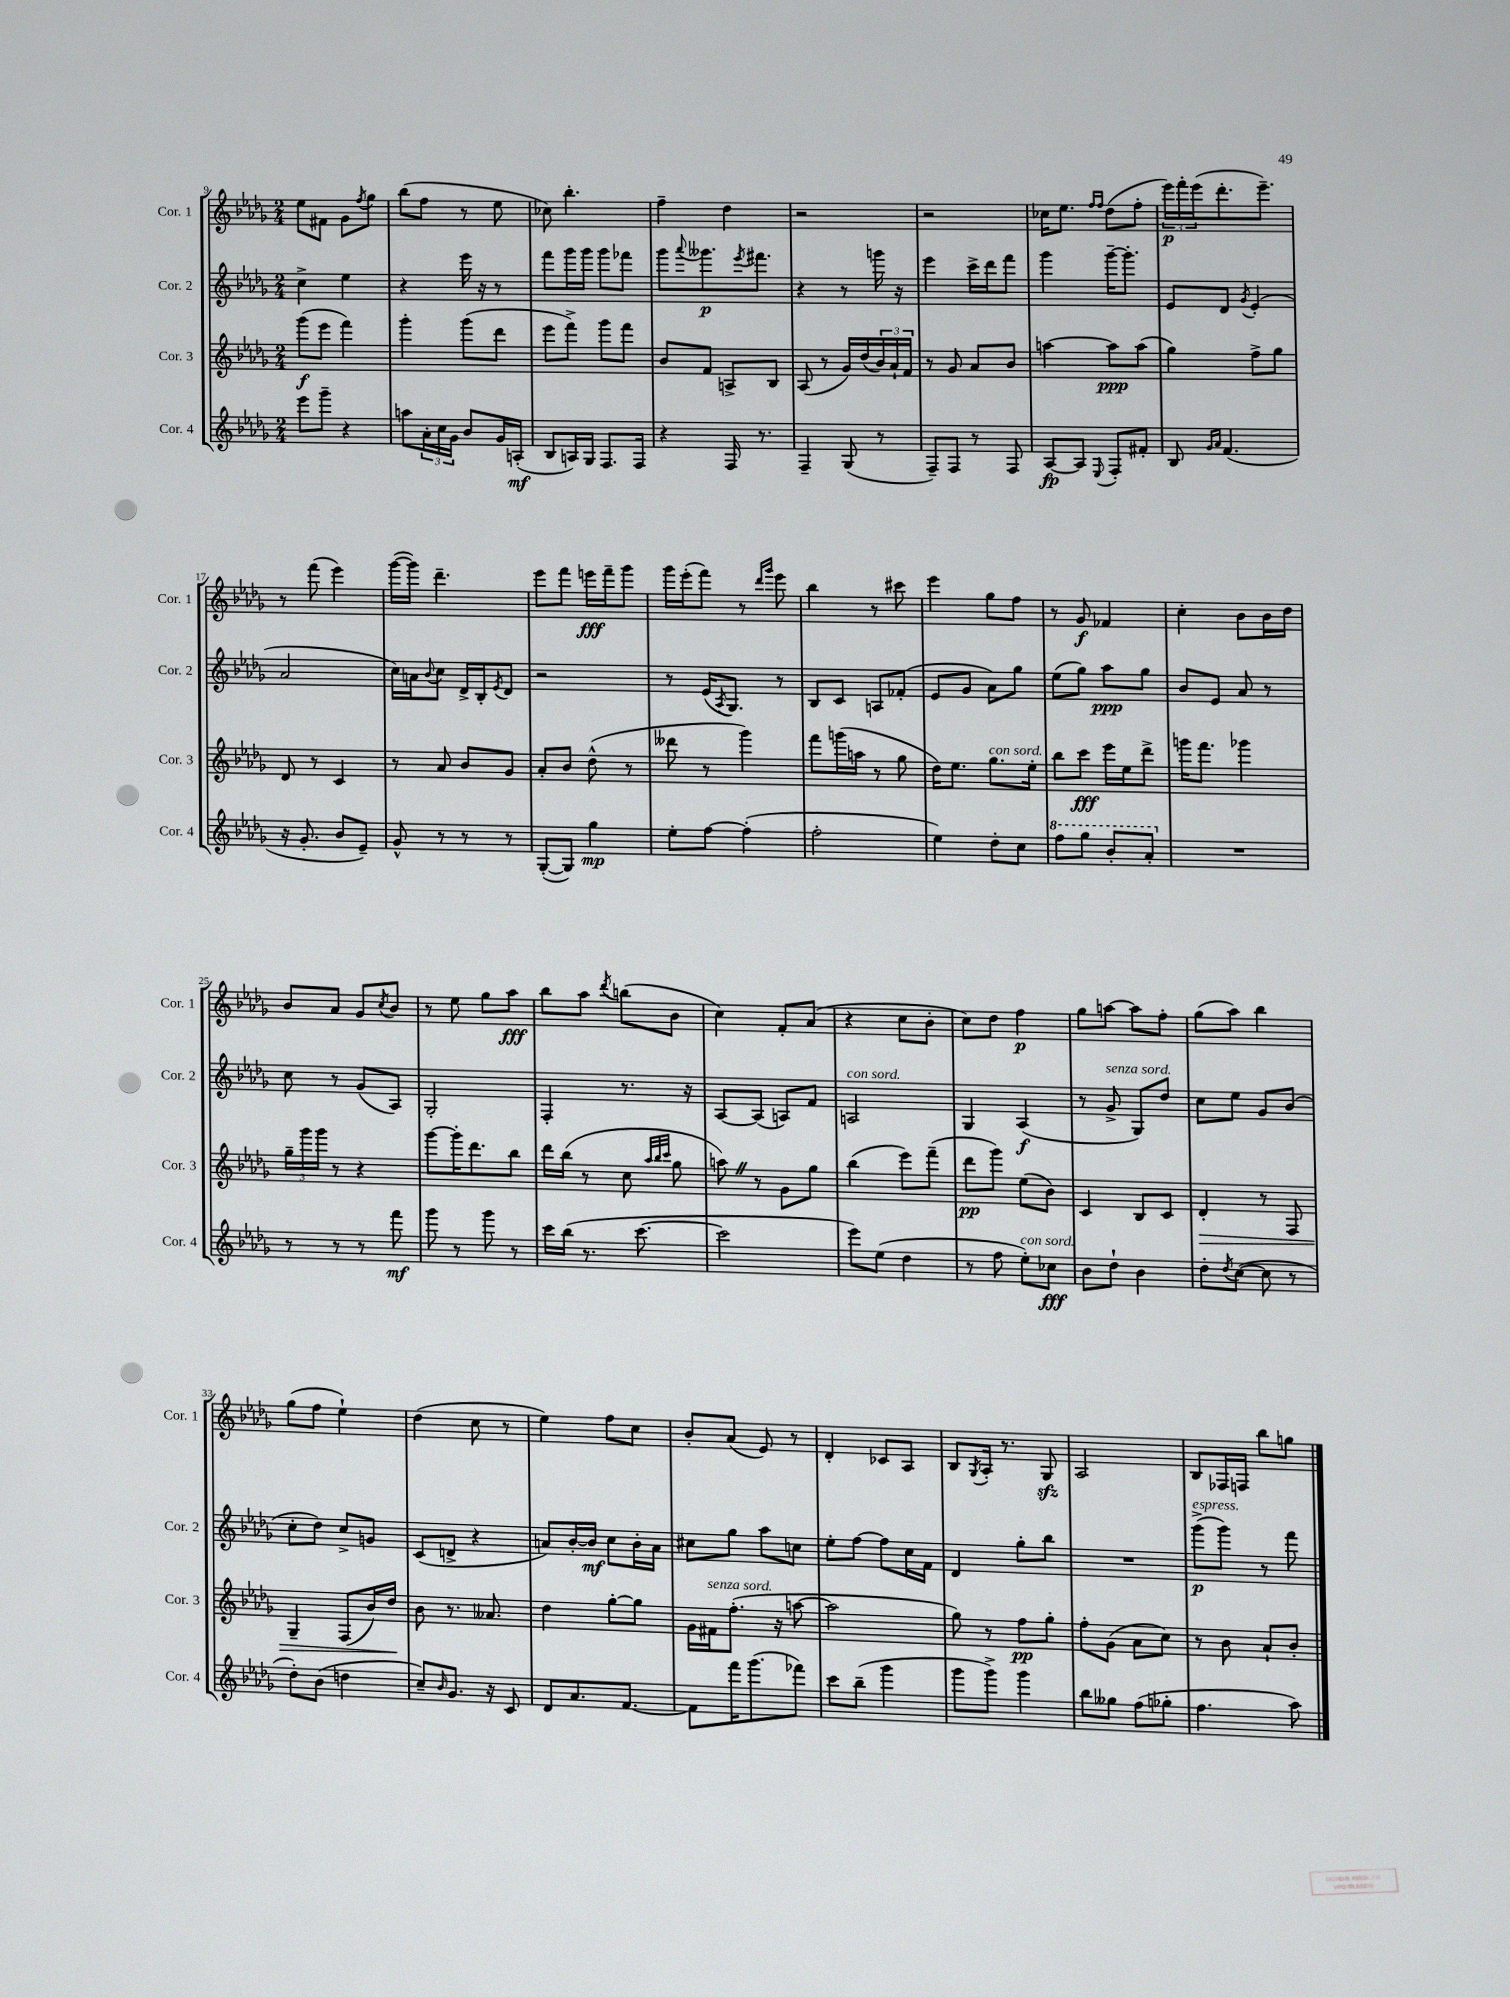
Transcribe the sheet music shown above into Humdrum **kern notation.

**kern	**kern	**kern	**kern
*staff4	*staff3	*staff2	*staff1
*clefG2	*clefG2	*clefG2	*clefG2
*k[b-e-a-d-g-]	*k[b-e-a-d-g-]	*k[b-e-a-d-g-]	*k[b-e-a-d-g-]
*M2/4	*M2/4	*M2/4	*M2/4
8eee-	(8ggg-	4cc^	8ee-
8ggg-~	8eee-	.	8f#
4r	4fff)	4ee-	8g-
.	.	.	8qff
.	.	.	8gg-
=	=	=	=
8aa	4ggg-'	4r	(8bb-
24a-'	.	.	8ff
24cc	.	.	.
24g-	.	.	.
8b-	(8ggg-	16eee-	8r
.	.	16r	.
16g-	8ddd-	8r	8ee-
(16A'	.	.	.
=	=	=	=
8B-	8eee-	8fff	8cc-)
16A)	8fff^)	16ggg-	4.bb-'
16G-	.	16ggg-	.
8.F	8ggg-	8ggg-	.
.	8fff	8fff-	.
16F	.	.	.
=	=	=	=
4r	8b-	8ggg-	4ff~
.	.	8qqaaa-	.
.	8f	8.ggg--	.
16F	8A^	.	4dd-
.	.	8qeee-	.
8.r	.	8.fff#	.
.	8B-	.	.
=	=	=	=
4F~	(8A-	4r	2r
.	8r	.	.
(8G-	16g-)	8r	.
.	(16dd-	.	.
8r	24b-)	16ggg	.
.	24a-`	.	.
.	.	16r	.
.	24f	.	.
=	=	=	=
8F~)	8r	4eee-	2r
8F	8g-	.	.
8r	8a-	16ccc^	.
.	.	16ddd-	.
8F	8b-	8fff	.
=	=	=	=
[8A-	[4aa	4ggg-	16cc-
.	.	.	8.ee-
8A-]	.	.	.
.	.	.	16qqff
8qqE-	.	.	16qqff
8F'	8aa]	[16ggg-~	(8dd-
.	.	8.ggg-']	.
8f#'	(8aa	.	8ff'
=	=	=	=
8B-	4gg-)	8e-	24eee-)
.	.	.	24fff'
.	.	.	(24eee-
16qqg-	.	.	.
16qqa-	.	.	.
(4.f	.	8d-	8.ddd-'
.	.	8qg-	.
.	8ff^	(4e-'	.
.	.	.	8.eee-~)
.	8gg-	.	.
=	=	=	=
16r	8d-	2a-	8r
8.g-'	.	.	.
.	8r	.	(8fff
8b-	4c	.	4eee-)
8e-~)	.	.	.
=	=	=	=
8g-^^	8r	16cc)	([16ggg-
.	.	16a	16ggg-])
.	.	8qqb-	.
8r	8a-	8cc	4.ddd-~
8r	8b-	16d-^	.
.	.	16B-'	.
.	.	8qe-	.
8r	8g-	8d-	.
=	=	=	=
([8G-'	8a-'	2r	8eee-
8G-])	8b-	.	8fff
4gg-	(8dd-^^	.	16eee
.	.	.	16fff~
.	8r	.	8ggg-
=	=	=	=
8ee-'	8ddd--	8r	16ggg-
.	.	.	(16eee-'
[8ff	8r	(16e-	8fff)
.	.	8qA-	.
.	.	8.G-)	.
(4ff']	4ggg-)	.	8r
.	.	.	16qqddd-
.	.	.	16qqggg-
.	.	8r	8eee-
=	=	=	=
2ff'	8fff	8B-	4bb-
.	(16ggg	8c	.
.	16aa	.	.
.	8r	8A	8r
.	8gg-	(8f-'	8ccc#
=	=	=	=
4ee-)	16dd-)	8e-	4eee-
.	8.ee-	.	.
.	.	8g-	.
8dd-'	8.gg-	8a-)	8gg-
8cc	.	8gg-	8ff
.	16ee-'	.	.
=	=	=	=
8fff	8bb-	(8ee-	8r
8ggg-	8ccc	8gg-)	8g-
8bb-'	16eee-	8aa-	4f-
.	16ee-	.	.
8aa-'	8ddd-^	8gg-	.
=	=	=	=
2r	16ggg	8b-	4cc'
.	8.fff	.	.
.	.	8e-	.
.	4ggg-	8a-	8b-
.	.	8r	16b-
.	.	.	16dd-
=	=	=	=
8r	24gg-~	8cc	8b-
.	24ggg-	.	.
.	24ggg-	.	.
8r	8r	8r	8a-
8r	4r	(8g-	8g-
.	.	.	8qcc
8fff	.	8A-)	8b-
=	=	=	=
8ggg-	[8ggg-	2G-'	8r
8r	16ggg-']	.	8ee-
.	8.ddd-	.	.
8ggg-	.	.	8gg-
8r	8bb-	.	8aa-
=	=	=	=
16ccc	16ddd-	4F'	8bb-
(16bb-	(16bb-	.	.
8.r	8r	.	8aa-
.	.	.	8qddd-
.	8cc	8.r	(8bb
[8.ccc	.	.	.
.	32qqaa-	.	.
.	32qqbb-	.	.
.	32qqccc	.	.
.	8gg-	.	8b-
.	.	16r	.
=	=	=	=
2ccc]	8aa)	[8A-	4cc)
.	8r	(8A-]	.
.	8g-	8A)	8f'
.	8gg-	8f	(8a-
=	=	=	=
8eee-)	(4bb-	2A	4r
(8ee-	.	.	.
4dd-	8eee-)	.	8cc
.	(8fff~	.	8b-'
=	=	=	=
8r	8ddd-	4G-	8cc)
8ff	8ggg-)	.	8dd-
8ee-')	(8ee-	(4A-	4ff
8cc-	8b-)	.	.
=	=	=	=
8b-	4c	8r	8gg-
8dd-`	.	8g-^	[8aa
4b-	8B-	8G-)	8aa]
.	8c	8dd-	8ff'
=	=	=	=
8dd-'	4d-'	8cc	(8gg-
8qdd-	.	.	.
([8cc	.	8ee-	8aa-)
8cc]	8r	8g-	4bb-
8r	8F	(8b-	.
=	=	=	=
8dd-')	4G-~	8cc'	(8gg-
(8b-	.	8dd-)	8ff
4dd	(8F	8cc^	4ee-`)
.	16b-)	8g	.
.	16dd-	.	.
=	=	=	=
8cc~)	8b-	(8c	(4dd-
16qqb-	.	.	.
8.g-	8.r	8d^	.
.	.	4r	8cc
16r	8.a--	.	.
8c	.	.	8r
=	=	=	=
8d-	4dd-	8a)	4ee-)
8.a-	.	[16b-'	.
.	.	16b-]	.
.	[8gg-'	8cc	8ff
[8.f	.	.	.
.	8gg-]	16b-'	8cc
.	.	16a	.
=	=	=	=
8f]	16g-	8cc#	8b-'
.	16f#	.	.
16fff	(8.ff'	8gg-	(8a-
(8.ggg-	.	.	.
.	.	8aa-	8e-)
.	16r	.	.
8fff-)	[8aa	8cc	8r
=	=	=	=
8ccc	2aa]	8ee-'	4d-'
(8bb-~	.	[8ff	.
4ggg-	.	8ff]	8c-
.	.	16cc	8A-
.	.	16f	.
=	=	=	=
8ggg-	8gg-)	4d-	8B-
.	.	.	8qG-
8ggg-^)	8r	.	16A-'
.	.	.	8.r
4ggg-	8ff	8gg-'	.
.	8gg-'	8bb-	8G-
=	=	=	=
8bb-	8ff'	2r	2A-
8gg--	(8g-	.	.
(8ff	8a-	.	.
8gg-'	8cc)	.	.
=	=	=	=
4.ff	8r	(8ggg-^	8B-
.	8b-	8ggg-)	16F-
.	.	.	16F
.	8a-`	8r	8bb-
8aa-)	8b-'	8fff	8gg
==	==	==	==
*-	*-	*-	*-
